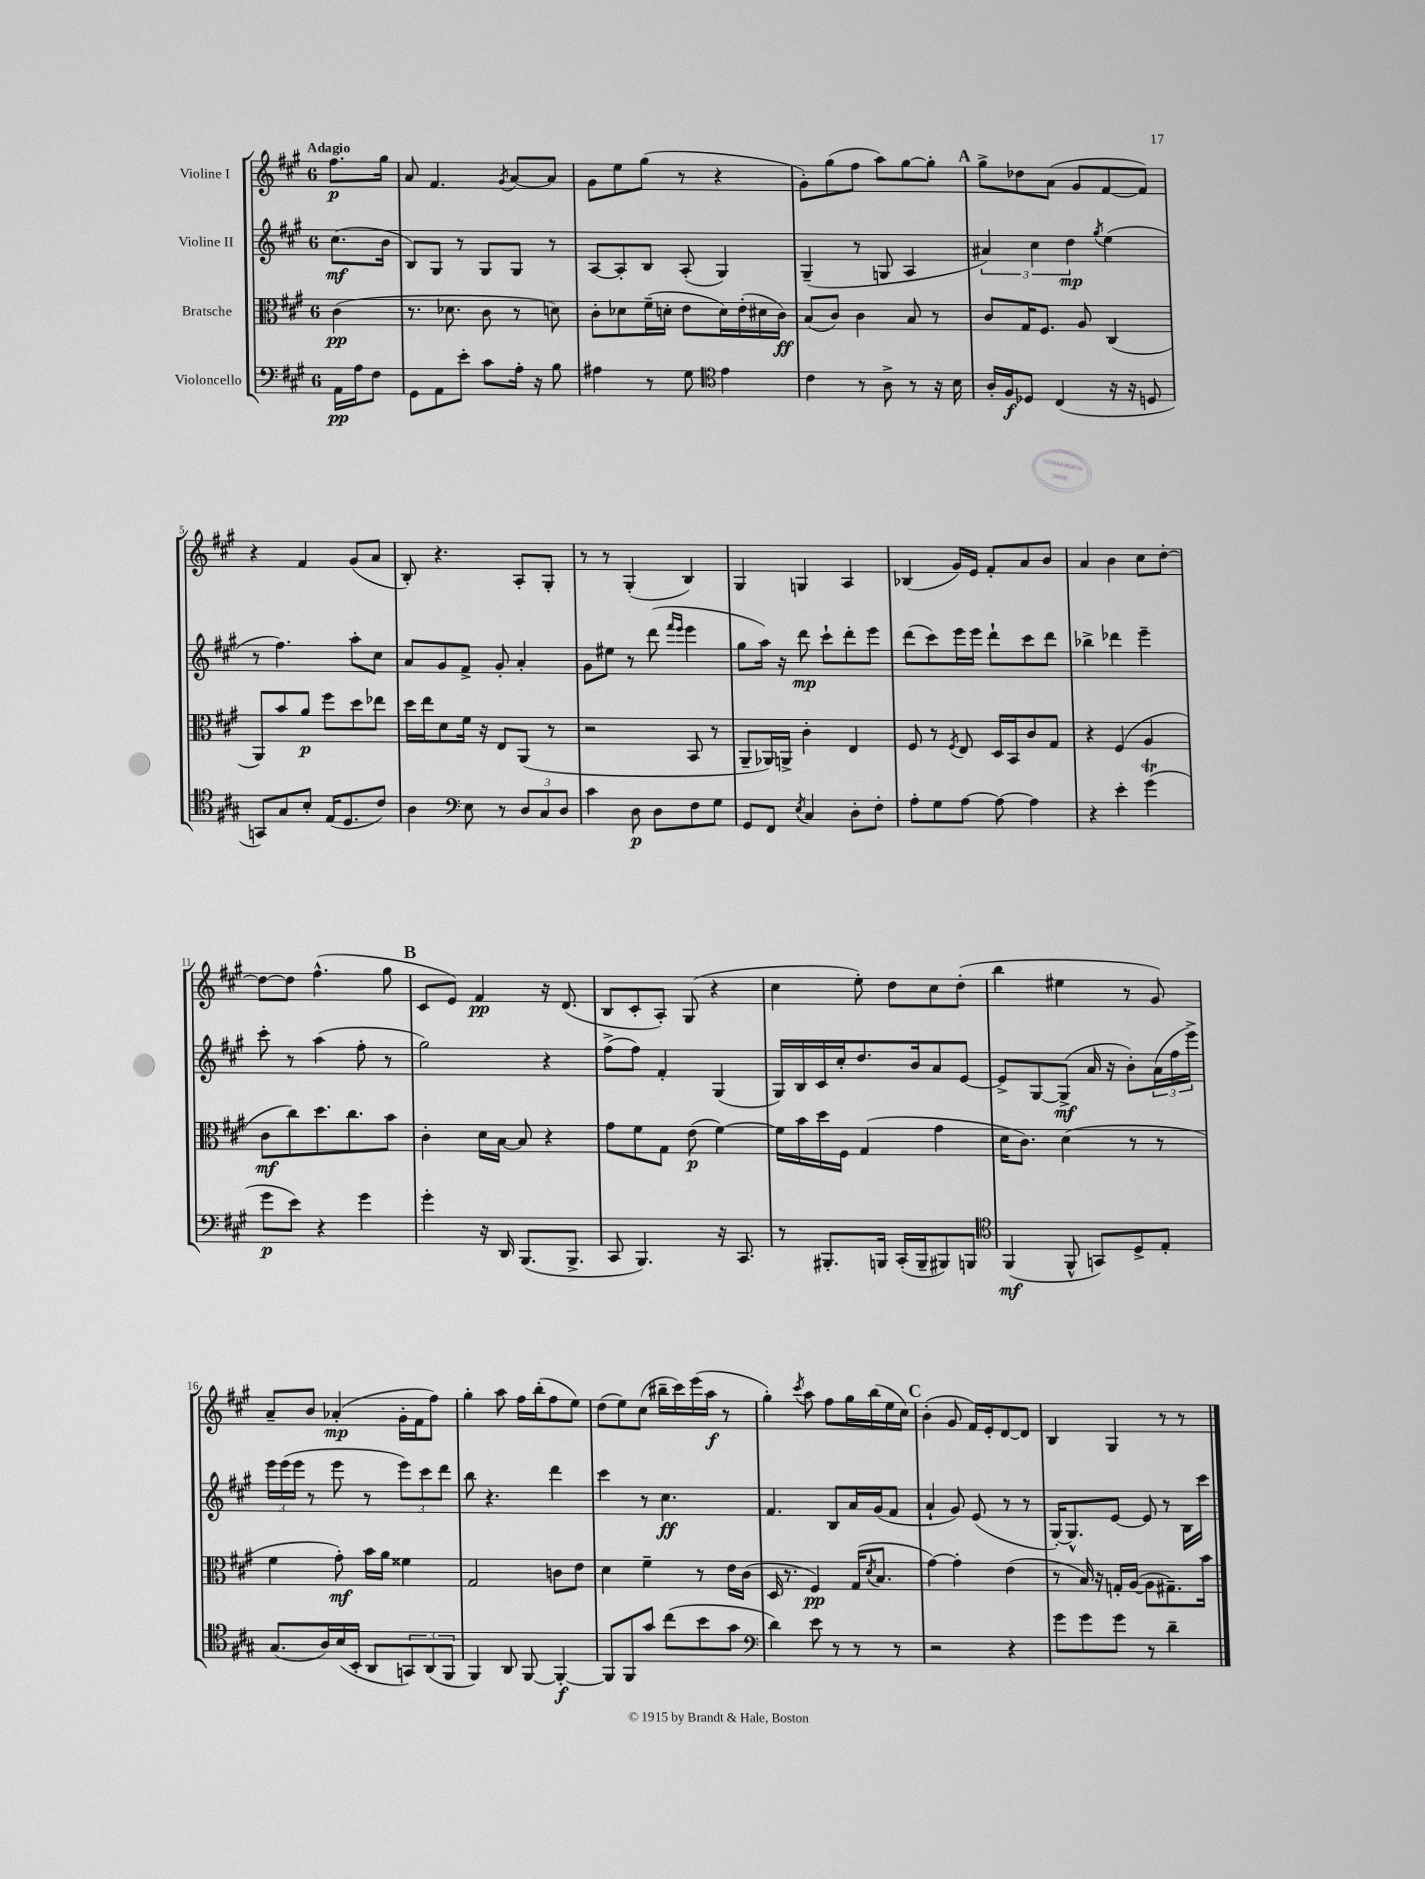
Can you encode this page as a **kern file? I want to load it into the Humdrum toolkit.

**kern	**dynam	**kern	**dynam	**kern	**dynam	**kern	**dynam
*part4	*part4	*part3	*part3	*part2	*part2	*part1	*part1
*staff4	*staff4	*staff3	*staff3	*staff2	*staff2	*staff1	*staff1
*I"Violoncello	*	*I"Bratsche	*	*I"Violine II	*	*I"Violine I	*
*clefF4	*	*clefC3	*	*clefG2	*	*clefG2	*
*k[f#c#g#]	*	*k[f#c#g#]	*	*k[f#c#g#]	*	*k[f#c#g#]	*
*M6/8	*	*M6/8	*	*M6/8	*	*M6/8	*
=	=	=	=	=	=	=	=
!	!	!	!	!	!	!LO:TX:a:B:t=Adagio	!
16AA\LL	pp	(4c#\	pp	(8.cc#\L	mf	8.ff#\L	p
16A\J	.	.	.	.	.	.	.
8F#\J	.	.	.	.	.	.	.
.	.	.	.	16b\Jk	.	16gg#\Jk	.
=1	=1	=1	=1	=1	=1	=1	=1
8GG#\L	.	8.r	.	8B/L)	.	8a/	.
8AA\	.	.	.	8G#/J	.	4.f#/	.
.	.	8.d-X\	.	.	.	.	.
8e'\J	.	.	.	8r	.	.	.
8c#\L	.	8c#\	.	8G#/L	.	.	.
.	.	.	.	.	.	8qg#/	.
16A'\Jk	.	8r	.	8G#/J	.	[8a/L	.
16r	.	.	.	.	.	.	.
8B\	.	8dn\)	.	8r	.	8a/J]	.
=2	=2	=2	=2	=2	=2	=2	=2
4A#X\	.	8c#'\L	.	[8A/L	.	8g#\L	.
.	.	8d-X\	.	8A'/]	.	8ee\	.
8r	.	(16f#~\L	.	8B/J	.	(8gg#\J	.
.	.	16dn'\JJ	.	.	.	.	.
8G#\	.	8e\L	.	(8A'/	.	8r	.
*clefC4	*	*	*	*	*	*	*
4e\	.	16d\L)	.	4G#/)	.	4r	.
.	.	(16e'\	.	.	.	.	.
.	.	16d#X\	.	.	.	.	.
.	.	16c#\JJ)	ff	.	.	.	.
=3	=3	=3	=3	=3	=3	=3	=3
4c#\	.	(8B/L	.	(4G#~/	.	8g#'\L)	.
.	.	8c#/J)	.	.	.	(8gg#\	.
8r	.	4c#\	.	8r	.	8ff#\J	.
8A^\	.	.	.	8Gn/	.	8aa\L)	.
8r	.	8B/	.	4A/	.	[8gg#\	.
16r	.	8r	.	.	.	8gg#'\J]	.
16B\	.	.	.	.	.	.	.
!!LO:REH:place=s1:t=A
=4	=4	=4	=4	=4	=4	=4	=4
16A'/LL	.	8c#/L	.	6a#X/)	.	8gg#^\L	.
16F#/J	f	.	.	.	.	.	.
8D-X/J	.	16G#/K	.	.	.	8dd-X\	.
.	.	.	.	6cc#\	.	.	.
.	.	8.F#/J	.	.	.	.	.
(4C#/	.	.	.	.	.	(8a\J	.
.	.	.	.	6dd\	mp	.	.
.	.	8A/	.	.	.	8g#/L	.
.	.	.	.	8qgg#/	.	.	.
16r	.	(4C#/	.	(4ee\	.	[8f#/	.
16r	.	.	.	.	.	.	.
8Dn/	.	.	.	.	.	8f#/J])	.
!!LO:LB:g=z
=5	=5	=5	=5	=5	=5	=5	=5
8GGn/L)	.	8AA/L)	.	8r	.	4r	.
8G#/	.	8b/	.	4.ff#\)	.	.	.
8B'/J	.	8a/J	p	.	.	4f#/	.
(16E/KL	.	8ff#\L	.	.	.	.	.
8.D/	.	.	.	.	.	.	.
.	.	8dd\	.	8aa'\L	.	(8g#/L	.
8c#/J)	.	8ee-X\J	.	8cc#\J	.	8a/J	.
=6	=6	=6	=6	=6	=6	=6	=6
4A\	.	16dd\LL	.	8a/L	.	8B'/)	.
.	.	16ee\J	.	.	.	.	.
.	.	8d\	.	8g#/	.	4.r	.
*clefF4	*	*	*	*	*	*	*
8E\	.	16f#\Jk	.	8f#^/J	.	.	.
.	.	16r	.	.	.	.	.
8r	.	8E/L	.	8g#'/	.	.	.
12D/L	.	(8AA/J	.	4a'/	.	8A'/L	.
12C#/	.	.	.	.	.	.	.
.	.	8r	.	.	.	8G#'/J	.
12D/J	.	.	.	.	.	.	.
=7	=7	=7	=7	=7	=7	=7	=7
4c#\	.	2r	.	8g#\L	.	8r	.
.	.	.	.	8ee#X\J	.	8r	.
8D\	p	.	.	8r	.	(4G#'/	.
8D\L	.	.	.	(8ddd\	.	.	.
.	.	.	.	16qqfff#/LL	.	.	.
.	.	.	.	16qqeee/JJ	.	.	.
8F#\	.	8BB/	.	4eee\	.	4B/)	.
8G#\J	.	8r	.	.	.	.	.
=8	=8	=8	=8	=8	=8	=8	=8
8GG#/L	.	8AA~/L	.	8gg#\L	.	4G#/	.
8FF#/J	.	16AA-X/L)	.	16aa\Jk)	.	.	.
.	.	16AAn^/JJ	.	16r	.	.	.
8qE/	.	.	.	.	.	.	.
4C#/	.	4c#'\	.	8ddd\	mp	4Gn/	.
.	.	.	.	8ccc#`\L	.	.	.
8D'\L	.	4E/	.	8ddd'\	.	4A/	.
8F#'\J	.	.	.	8eee\J	.	.	.
=9	=9	=9	=9	=9	=9	=9	=9
8A'\L	.	8F#/	.	(8ddd\L	.	(4B-X/	.
8G#\	.	8r	.	8ccc#\)	.	.	.
.	.	8qF#/	.	.	.	.	.
[8A\J	.	8E/	.	16eee\L	.	16g#/LL)	.
.	.	.	.	16eee\JJ	.	16e/JJ	.
8A\_	.	16D/LL	.	8ddd`\L	.	8f#'/L	.
.	.	16BB/J	.	.	.	.	.
4A\]	.	8c#/	.	8ccc#\	.	8a/	.
.	.	8G#/J	.	8ddd\J	.	8b/J	.
=10	=10	=10	=10	=10	=10	=10	=10
4r	.	4r	.	4bb-X^\	.	4a/	.
4e'\	.	(4F#/	.	4ddd-X\	.	4b\	.
(4g#t\	.	4A/	.	4eee~\	.	8cc#\L	.
.	.	.	.	.	.	[8dd'\J	.
!!LO:LB:g=z
=11	=11	=11	=11	=11	=11	=11	=11
8g#\L	p	8c#\L	mf	8ccc#'\	.	8dd\L_	.
8e\J)	.	8cc#\)	.	8r	.	8dd\J]	.
4r	.	8.dd\	.	(4aa\	.	(4.ff#^^\	.
.	.	8.cc#\	.	.	.	.	.
4g#\	.	.	.	8ff#'\	.	.	.
.	.	8b\J	.	8r	.	8gg#\	.
!!LO:REH:place=s1:t=B
=12	=12	=12	=12	=12	=12	=12	=12
4g#'\	.	4c#'\	.	2gg#\)	.	8c#/L	.
.	.	.	.	.	.	8e/J)	.
16r	.	16d\LL	.	.	.	4f#/	pp
16DD/	.	[16B\JJ	.	.	.	.	.
(8.BBB/L	.	8B/]	.	.	.	.	.
.	.	4r	.	4r	.	16r	.
8.BBB^/J	.	.	.	.	.	(8.d/	.
=13	=13	=13	=13	=13	=13	=13	=13
8CC#/	.	8g#\L	.	(8ff#^\L	.	8B/L	.
4.BBB/)	.	8f#\	.	8ff#\J)	.	8c#'/	.
.	.	8G#\J	.	4f#'/	.	8A'/J)	.
.	.	(8e\	p	.	.	(8G#/	.
16r	.	[4f#\)	.	(4G#/	.	4r	.
8.CC#/	.	.	.	.	.	.	.
=14	=14	=14	=14	=14	=14	=14	=14
8r	.	16f#\LL]	.	16G#/LL)	.	4cc#\	.
.	.	16b\	.	16B/	.	.	.
8.BBB#X'/L	.	16dd\	.	16c#/	.	.	.
.	.	16F#\JJ	.	16cc#'/J	.	.	.
.	.	(4G#/	.	8.dd/	.	8ee'\)	.
16BBBn/Jk	.	.	.	.	.	.	.
(16CC#'/LL	.	.	.	.	.	8dd\L	.
16BBB~/J	.	.	.	16b/k	.	.	.
8BBB#X/)	.	4g#\	.	8a/	.	8cc#\	.
8BBBn/J	.	.	.	[8e/J	.	(8dd'\J	.
=15	=15	=15	=15	=15	=15	=15	=15
*clefC4	*	*	*	*	*	*	*
(4FF#/	mf	16d\KL	.	8e^/L]	.	4bb\	.
.	.	8.c#\J)	.	.	.	.	.
.	.	.	.	[8G#/	.	.	.
8FF#^^/	.	(4d\	.	(8G#^/J]	mf	4ee#X\	.
8GGn/L)	.	.	.	16a/	.	.	.
.	.	.	.	16r	.	.	.
8D^/	.	8r	.	8b'\L)	.	8r	.
8E'/J	.	8r	.	(24a\L	.	8g#/)	.
.	.	.	.	24ff#\	.	.	.
.	.	.	.	24eee^\JJ)	.	.	.
!!LO:LB:g=z
=16	=16	=16	=16	=16	=16	=16	=16
(8.G#/L	.	4f#\	.	24eee\LL	.	8a~/L	.
.	.	.	.	(24eee\	.	.	.
.	.	.	.	24eee\JJ	.	.	.
.	.	.	.	8r	.	8b/J	.
16A/L)	.	.	.	.	.	.	.
(16B/	.	8g#'\)	mf	8eee\	.	(4a-X'/	mp
16BB'/JJ	.	.	.	.	.	.	.
8AA/L	.	16b\LL	.	8r	.	.	.
.	.	16a\JJ	.	.	.	.	.
12GGn/)	.	4f##X\	.	12eee\L)	.	16g#'\LL	.
.	.	.	.	.	.	16f#\J	.
(12AA/	.	.	.	12ccc#\	.	.	.
.	.	.	.	.	.	8ff#\J)	.
12FF#/J	.	.	.	12ddd\J	.	.	.
=17	=17	=17	=17	=17	=17	=17	=17
4FF#/)	.	2G#/	.	8bb\	.	4gg#'\	.
.	.	.	.	4.r	.	.	.
8AA/	.	.	.	.	.	8aa\	.
[8FF#/	.	.	.	.	.	16ff#\LL	.
.	.	.	.	.	.	(16bb'\J	.
4FF#'/_	f	8cn\L	.	4ddd\	.	8ff#\	.
.	.	8e\J	.	.	.	8ee\J)	.
=18	=18	=18	=18	=18	=18	=18	=18
8FF#/L]	.	4d\	.	4ccc#\	.	(8dd\L	.
8FF#/	.	.	.	.	.	8ee\)	.
8g#/J	.	4f#~\	.	8r	.	(8cc#\J	.
(8cc#\L	.	.	.	4.cc#\	ff	16bb#X~\LL	.
.	.	.	.	.	.	16ccc#\)	.
8b\	.	8r	.	.	.	(16eee\	.
.	.	.	.	.	.	16aa\JJ	f
8g#\J	.	16e\LL	.	.	.	8r	.
.	.	(16c#\JJ	.	.	.	.	.
=19	=19	=19	=19	=19	=19	=19	=19
*clefF4	*	*	*	*	*	*	*
4d\)	.	16D/	.	4.f#/	.	4gg#'\)	.
.	.	8.r	.	.	.	.	.
.	.	.	.	.	.	8qccc#/	.
8e\	.	4F#/)	pp	.	.	8aa\	.
8r	.	.	.	8B/L	.	8ff#\L	.
8r	.	(16G#/KL	.	16a/L	.	16gg#\L	.
.	.	8qd/	.	.	.	.	.
.	.	8.B/J	.	(16g#/J	.	(16bb\	.
8r	.	.	.	8f#/J	.	16ee\	.
.	.	.	.	.	.	16cc#\JJ)	.
!!LO:REH:place=s1:t=C
=20	=20	=20	=20	=20	=20	=20	=20
2r	.	[4g#\)	.	4a`/	.	(4b'\	.
.	.	4g#'\]	.	8g#/)	.	8g#/	.
.	.	.	.	(8e/	.	16f#/LL)	.
.	.	.	.	.	.	16e'/J	.
4r	.	(4e\	.	8r	.	[8d/	.
.	.	.	.	8r	.	8d/J]	.
=21	=21	=21	=21	=21	=21	=21	=21
8g#\L	.	8r	.	[16G#'/KL)	.	4B/	.
.	.	.	.	8.G#^^/]	.	.	.
8g#\	.	16B/)	.	.	.	.	.
.	.	16r	.	.	.	.	.
8g#\J	.	16Gn'/LL	.	[8e/J	.	4G#/	.
.	.	([16A/JJ	.	.	.	.	.
8r	.	8A\L]	.	8e/]	.	.	.
4d~\	.	8.G#X~\)	.	8r	.	8r	.
.	.	.	.	16B\LL	.	8r	.
.	.	16b\Jk	.	16ccc#\JJ	.	.	.
==	==	==	==	==	==	==	==
*-	*-	*-	*-	*-	*-	*-	*-
